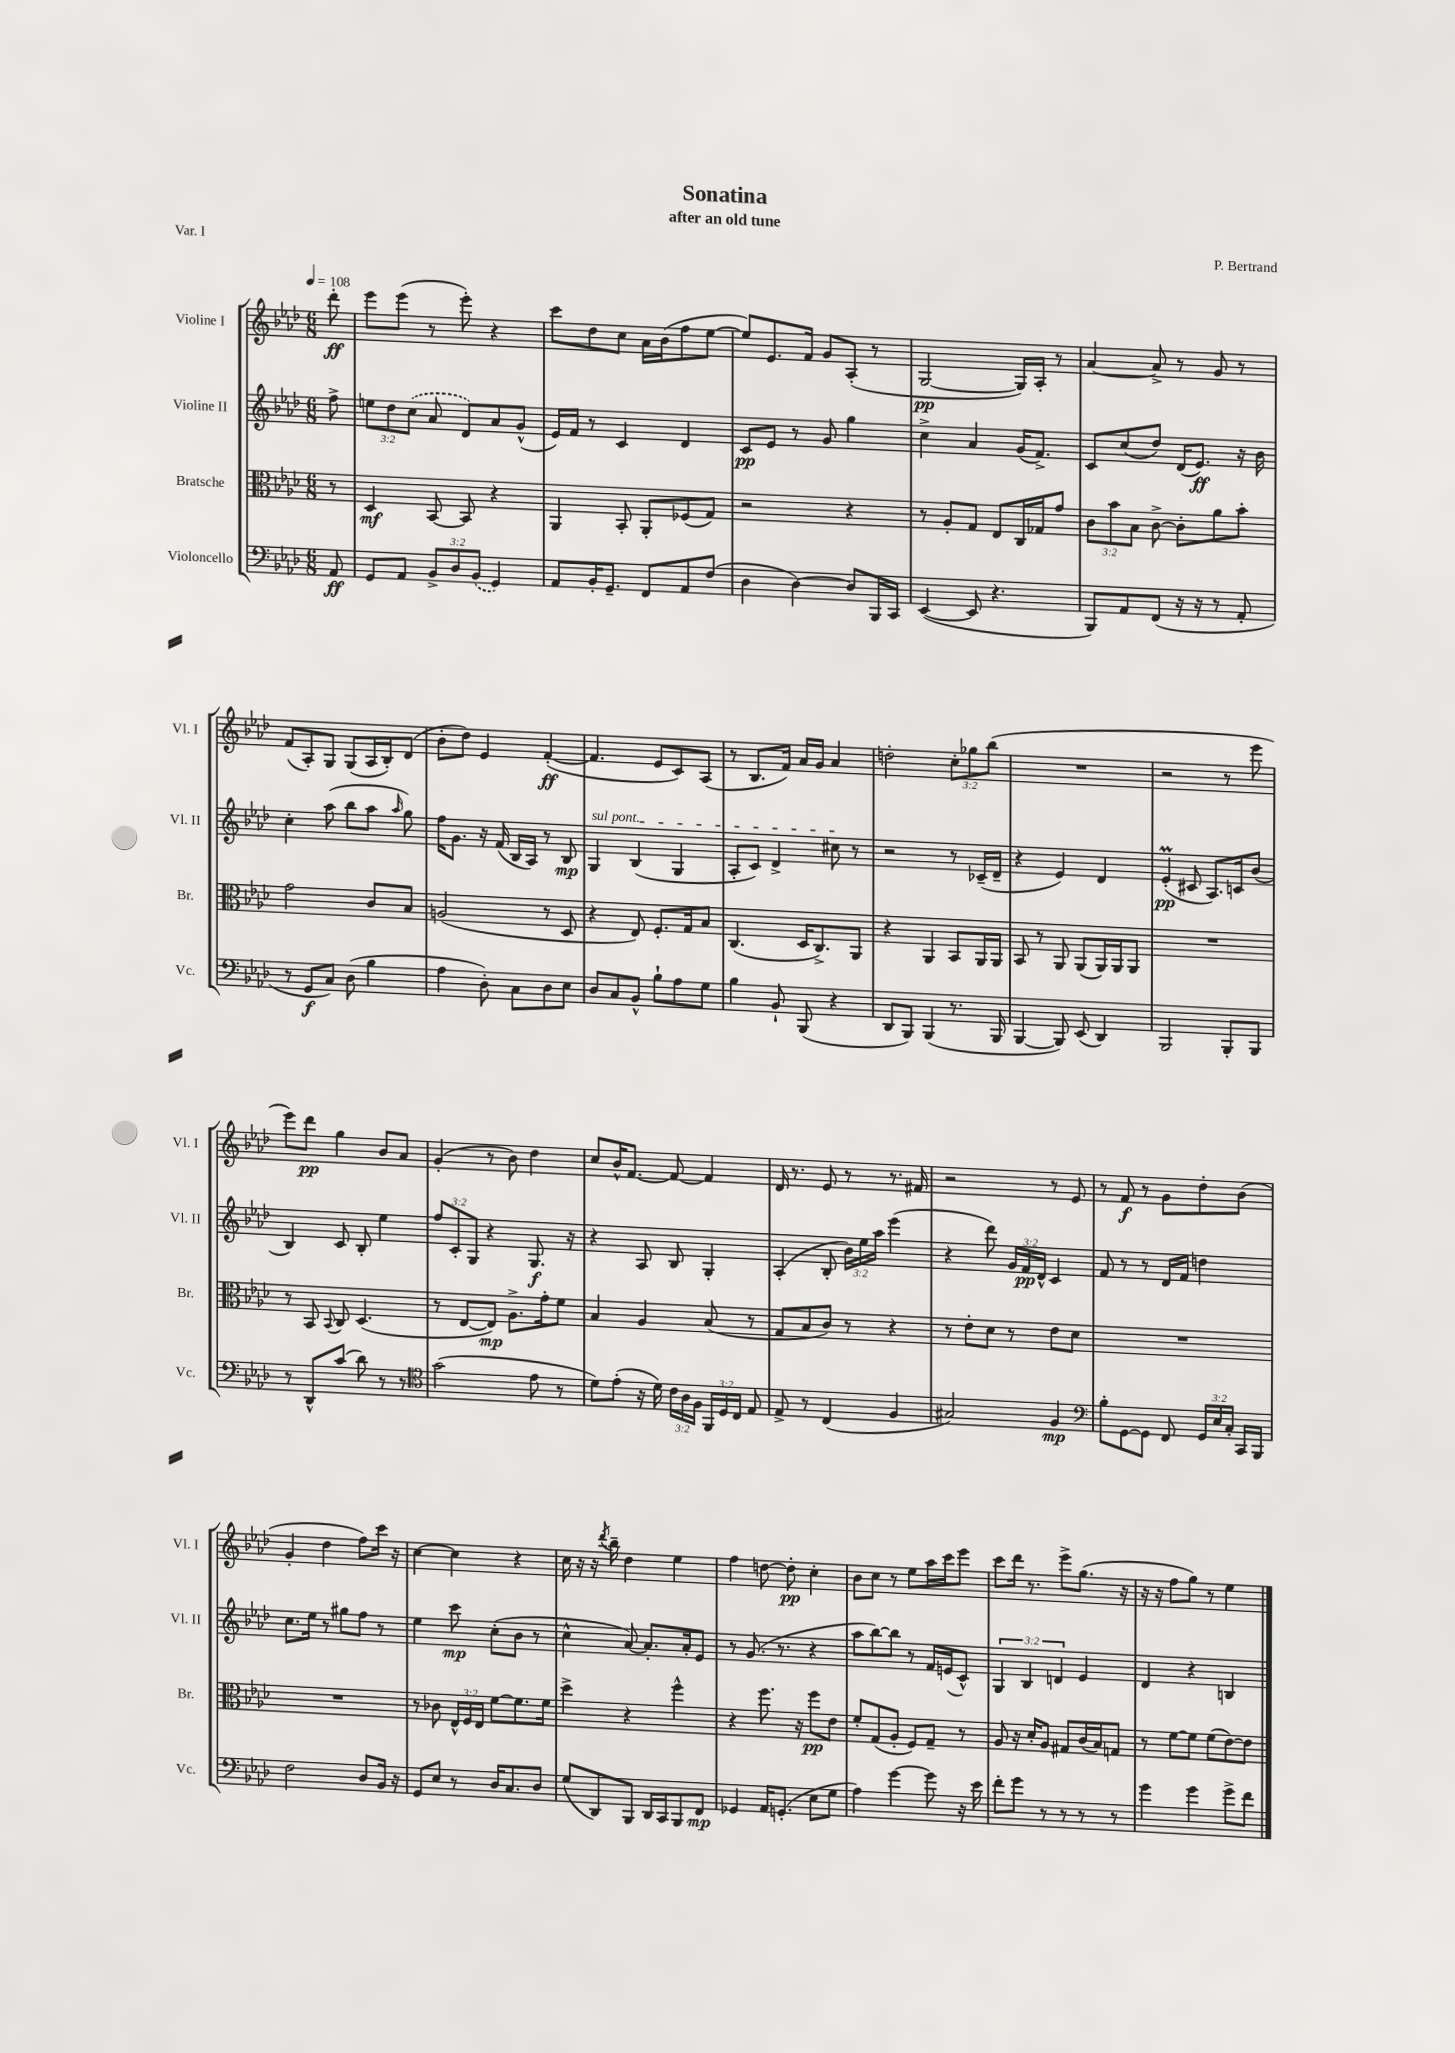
\header { title = "Sonatina" composer = "P. Bertrand" subtitle = "after an old tune" piece = "Var. I" }
<<
\new StaffGroup <<
\new Staff = "s0" \with { instrumentName = "Violine I" shortInstrumentName = "Vl. I" } {
    \clef treble \key aes \major \numericTimeSignature \time 6/8 \override Staff.TupletNumber.text = #tuplet-number::calc-fraction-text \partial 8 \tempo 4 = 108
    \autoBeamOff des'''8-.\ff |
    ees'''8[ ees'''8]( r8 ees'''8-.) r4 |
    c'''8[ des''8 c''8] aes'16[ bes'16( f''8 ees''8]~ |
    ees''8[) ees'8. f'16] g'8[ aes8]-.( r8 |
    g2~\pp g16[) aes16]-. r8 |
    aes'4~ aes'8-> r8 g'8 r8 |
    f'8[( aes8-.) g8] g8[( aes16 bes16-.) des'8]( |
    bes'8[-. des''8]) ees'4 f'4~-.\ff( |
    f'4. ees'8[ c'8) aes8]( |
    r8 bes8.[ f'16]) aes'16[ g'16] aes'4 |
    d''2-. \tuplet 3/2 { c''8[-. ges''8 bes''8]( } |
    R2. |
    r2 r8 ees'''8 |
    ees'''8[) des'''8]\pp g''4 bes'8[ aes'8] |
    g'4-.( r8 bes'8) des''4 |
    c''8[ bes'16-^ f'8.]~ f'8~ f'4 |
    des'16 r8. ees'8 r8 r8. fis'16 |
    r2 r8 ees'8 |
    r8 f'8\f r8 g'8[ des''8-. bes'8]( |
    g'4-. des''4 f''8[) c'''16] r16 |
    c''4~ c''4 r4 |
    c''16 r16 r16 \acciaccatura { des'''8 } bes''16-- des''4 ees''4 |
    f''4 d''8~ d''8-.\pp c''4-. |
    bes'8[ c''8] r8 ees''8[ aes''16 c'''16 ees'''8] |
    c'''8[ des'''16] r8. ees'''8[-> g''8.]( r16 |
    r16 r16 f''8[ g''8]) r8 ees''4 \bar "|." |
}
\new Staff = "s1" \with { instrumentName = "Violine II" shortInstrumentName = "Vl. II" } {
    \clef treble \key aes \major \numericTimeSignature \time 6/8 \override Staff.TupletNumber.text = #tuplet-number::calc-fraction-text \partial 8
    \autoBeamOff f''8-> |
    \tuplet 3/2 { e''8[ des''8 \once \slurDashed c''8]( } aes'8 des'8[) aes'8 g'8]-^( |
    ees'16[) f'16] r8 c'4 des'4 |
    c'8[\pp ees'8] r8 g'8 g''4 |
    c''4-> aes'4 g'16[( f'8.]->) |
    c'8[ c''8( des''8]) des'16[( ees'8.]\ff) r16 bes'16 |
    c''4-. aes''8( bes''8[ aes''8] \grace { aes''16 } g''8) |
    f''16[ g'8.] r16 f'16( bes16[ aes16]) r8 bes8\mp |
    \once \override TextSpanner.bound-details.left.text = \markup { \italic "sul pont." } g4\startTextSpan bes4( g4 |
    aes8[-. c'8]) des'4-> cis''8\stopTextSpan r8 |
    r2 r8 ces'16[--( des'16]-- |
    r4 ees'4) des'4 |
    ees'4-.\prall\pp( cis'8 aes8.[) c'16 bes'8]( |
    bes4) c'8 bes8-. ees''4 |
    \tuplet 3/2 { f''8[ c'8-. g8] } r4 g8.\f r16 |
    r4 aes8 bes8 g4-. |
    aes4-.( bes8-. \tuplet 3/2 { bes'16[) ees''16 aes''16] } ees'''4( |
    r4 des'''8) \tuplet 3/2 { g'16[ f'16\pp des'16]-^ } c'4 |
    f'8 r8 r8 des'16[ f'16] d''4 |
    c''8.[ ees''16] r8 gis''8[ f''8] r8 |
    ees''4 c'''8\mp c''8[-.( bes'8] r8 |
    c''4-^ aes'8~) aes'8.[-. aes'16-. ees'8] |
    r8 g'8.( r8. r4 |
    aes''8[ bes''8~) bes''8] r8 f'16[ e'16( c'8]-^) |
    \tuplet 3/2 { g4 bes4 d'4 } ees'4 |
    des'4 r4 b4 \bar "|." |
}
\new Staff = "s2" \with { instrumentName = "Bratsche" shortInstrumentName = "Br." } {
    \clef alto \key aes \major \numericTimeSignature \time 6/8 \override Staff.TupletNumber.text = #tuplet-number::calc-fraction-text \partial 8
    \autoBeamOff r8 |
    des4\mf bes,8~ bes,8 r4 |
    aes,4 bes,8-. aes,8[-. fes8( g8]) |
    r2 r4 |
    r8 aes8[-. g8] ees8[ c16 ges16 g'8] |
    \tuplet 3/2 { c'8[ bes'8 bes8] } c'8~-> c'8[-. aes'8 bes'8]-. |
    g'2 c'8[ bes8] |
    a2( r8 des8 |
    r4 ees8) f8.[-. g16 bes8] |
    c4.( des16[ c8.->) aes,8] |
    r4 aes,4 bes,8[ aes,16 aes,16] |
    bes,8 r8 aes,8 aes,8[( aes,16) aes,16 aes,8] |
    R2. |
    r8 bes,8 \appoggiatura { bes,8 } c8 des4.( |
    r8 ees8[~ ees8]\mp) aes8.[-> g'16-. f'8] |
    bes4 aes4 bes8( r8 |
    g8[ bes8 c'8]) r8 r4 |
    r8 ees'8[-. des'8] r8 ees'8[ des'8] |
    R2. |
    R2. |
    r8 ces'8 \tuplet 3/2 { ees16[-^ f16 ees16] } f'8[~ f'8. f'16] |
    des''4-> r4 f''4-^ |
    r4 f''8. r16 f''8[\pp ees'8] |
    f'8[-. g8( aes8]-. f8[) g8]-- r8 |
    aes8 r16 des'16[-. aes8] gis8[ c'16( bes16) g8] |
    r8 f'8[~ f'8] f'8[( ees'8~) ees'8] \bar "|." |
}
\new Staff = "s3" \with { instrumentName = "Violoncello" shortInstrumentName = "Vc." } {
    \clef bass \key aes \major \numericTimeSignature \time 6/8 \override Staff.TupletNumber.text = #tuplet-number::calc-fraction-text \partial 8
    \autoBeamOff aes,8\ff |
    g,8[ aes,8] \tuplet 3/2 { bes,8[-> des8 \once \slurDashed bes,8]( } g,4) |
    aes,8[ bes,16-. g,8.]-- f,8[ aes,8 f8]( |
    des4 des4~) des8[ bes,,16 c,16] |
    ees,4~( ees,8 r4. |
    bes,,8[) aes,8 f,8]( r16 r16 r8 aes,8-. |
    r8 g,8[\f c8]) des8( bes4 |
    aes4 des8-.) c8[ des8 ees8] |
    des8[ c8 bes,8]-^ bes8[-! aes8 g8] |
    bes4 bes,8-! bes,,8( r4 |
    des,8[ bes,,8]) bes,,4( r8. bes,,16 |
    bes,,4~ bes,,8) ees,8( des,4) |
    bes,,2 bes,,8[-. bes,,8] |
    r8 des,8[-^ c'8]( des'8) r8 r8 |
    \clef tenor g'2( ees'8 r8 |
    des'8[) ees'8]-.( r16 des'16) \tuplet 3/2 { c'16[ aes16 f16] } \tuplet 3/2 { f,16[ des16 c16] } ees8 |
    ees8-> r8 c4( f4 |
    gis2) f4\mp |
    \clef bass bes8[-. g,8~ g,8] f,8 \tuplet 3/2 { g,16[ ees16 c16]-. } c,16[ bes,,16] |
    f2 des8[ bes,16] r16 |
    g,8[ ees8] r8 des16[ c8. des8] |
    g8[( des,8) bes,,8] des,16[ c,16 bes,,8 f,8]\mp |
    ges,4 aes,16[ g,8.]-.( ees8[ g8] |
    aes4) g'4~ g'8 r16 ees'16 |
    f'8[-. g'8] r8 r8 r8 r8 |
    g'4 g'4 g'8[-> f'8] \bar "|." |
}
>>
>>
\layout { \context { \Score \remove "Bar_number_engraver" } }
